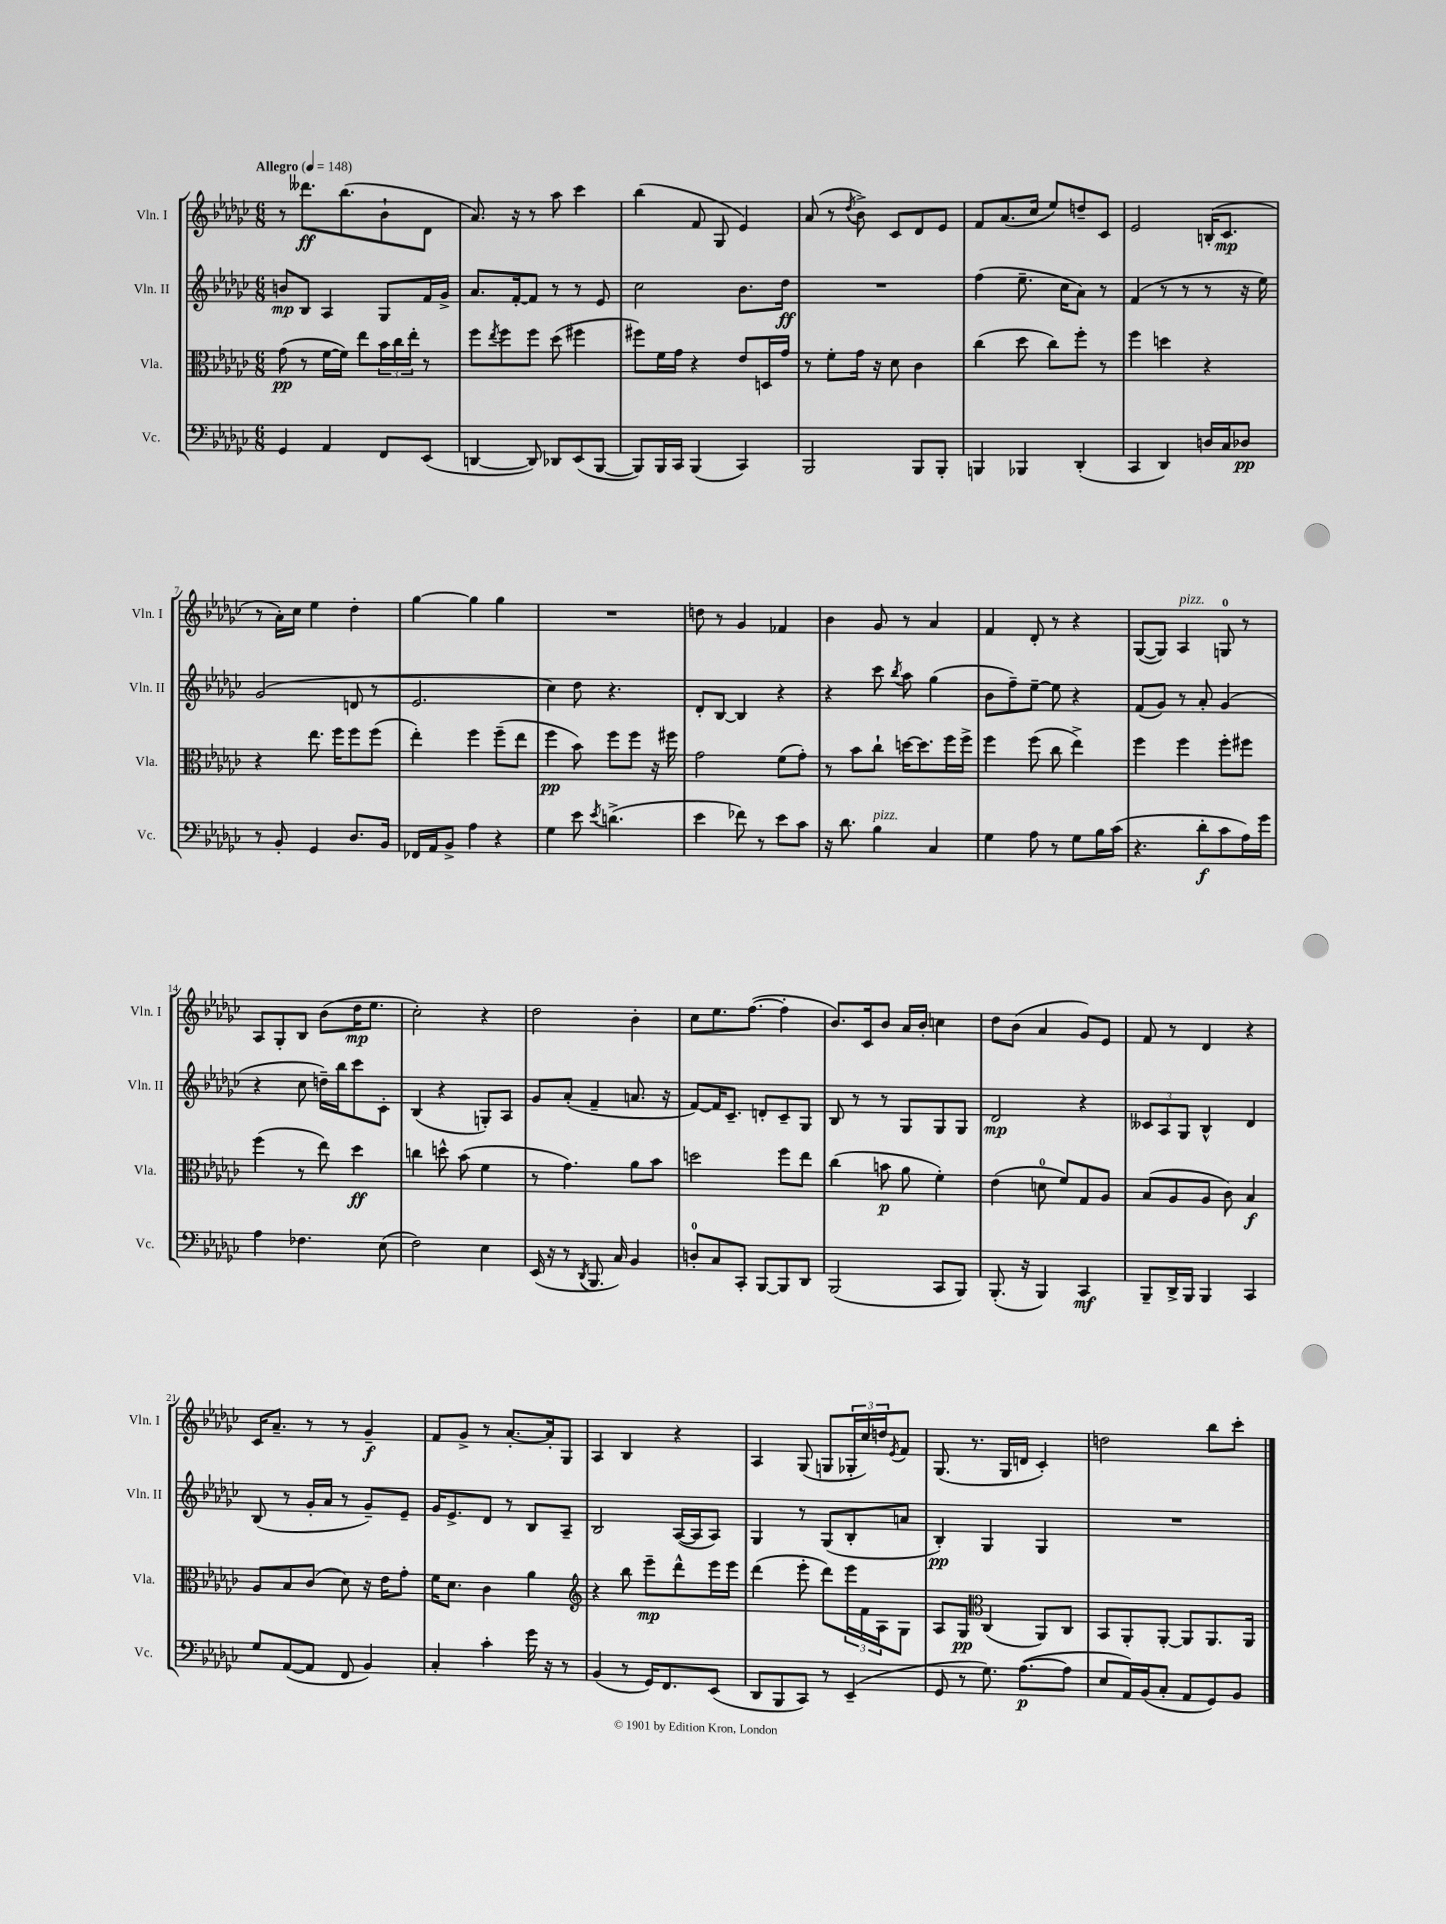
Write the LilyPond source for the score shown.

<<
\new StaffGroup <<
\new Staff = "s0" \with { instrumentName = "Vln. I" shortInstrumentName = "Vln. I" } {
    \clef treble \key ges \major \numericTimeSignature \time 6/8 \tempo "Allegro" 4 = 148
    r8 deses'''8.\ff bes''8.( bes'8-! des'8 |
    aes'8.) r16 r8 aes''8 ces'''4 |
    bes''4( f'8 ges8 ees'4) |
    aes'8( r8 \acciaccatura { des''8 } bes'8->) ces'8 des'8 ees'8 |
    f'8 aes'8.( ces''16 ees''8) d''8-- ces'8 |
    ees'2 b16-.( ces'8.\mp |
    r8 aes'16-.) ces''16 ees''4 des''4-. |
    ges''4~ ges''4 ges''4 |
    R2. |
    d''8 r8 ges'4 fes'4 |
    bes'4 ges'8 r8 aes'4 |
    f'4 des'8-. r8 r4 |
    ges8~( ges8) aes4^\markup { \italic "pizz." } g8-0 r8 |
    aes8 ges8-. bes8 bes'8( des''16\mp ees''8. |
    ces''2-.) r4 |
    des''2 bes'4-. |
    ces''8 ees''8. f''8.~( f''4-. |
    bes'8.) ces'16 bes'8 aes'16 bes'16-. c''4 |
    des''8 bes'8( aes'4 ges'8) ees'8 |
    f'8 r8 des'4 r4 |
    ces'16 aes'8.-- r8 r8 ges'4--\f |
    f'8 ges'8-> r8 aes'8.~-. aes'16-. ges8 |
    aes4 bes4 r4 |
    aes4 ges8( g8 \tuplet 3/2 { ges16-. ces''16) d''16 } \acciaccatura { ees'8 } f'8 |
    ges8.( r8. ges16 d'16 ces'4-.) |
    d''2 bes''8 ces'''8-. \bar "|." |
}
\new Staff = "s1" \with { instrumentName = "Vln. II" shortInstrumentName = "Vln. II" } {
    \clef treble \key ges \major \numericTimeSignature \time 6/8
    b'8\mp bes8 aes4 ges8 f'16 ges'16-> |
    aes'8. f'16~-. f'8 r8 r8 ees'8 |
    ces''2 bes'8. des''16\ff |
    R2. |
    f''4( ees''8.-- ces''16 aes'8) r8 |
    f'4( r8 r8 r8 r16 ees''16) |
    ges'2( d'8 r8 |
    ees'2. |
    ces''4) des''8 r4. |
    des'8-. bes8~ bes4 r4 |
    r4 ces'''8 \acciaccatura { bes''8 } aes''8 ges''4( |
    bes'8 f''8--) ees''8~-- ees''8 r4 |
    f'8( ges'8) r8 aes'8-. ges'4( |
    r4 ces''8 d''16--) bes''16 ces'''8 ces'8-. |
    bes4( r4 g8-.) aes8 |
    ges'8 aes'8-.( f'4-- a'8. r16 |
    f'8~) f'16 ces'8.-- d'8-. ces'8-- ges8 |
    bes8 r8 r8 ges8 ges8 ges8 |
    des'2\mp r4 |
    \tuplet 3/2 { ceses'8 aes8 ges8 } bes4-^ des'4 |
    bes8( r8 ges'16-. aes'16 r8 ges'8--) ees'8-- |
    ges'16 ees'8.-> des'8 r8 bes8 aes8-- |
    bes2 aes16~( aes16 aes8) |
    ges4 r8 ges8( bes8-. a'8 |
    bes4-.\pp) ges4 ges4 |
    R2. \bar "|." |
}
\new Staff = "s2" \with { instrumentName = "Vla." shortInstrumentName = "Vla." } {
    \clef alto \key ges \major \numericTimeSignature \time 6/8
    ges'8\pp( r8 f'16~ f'16) ees''8 \tuplet 3/2 { bes'16 ces''16 ees''16-. } r8 |
    f''8 \acciaccatura { ees''8 } f''8 f''8 des''8( fis''4 |
    fis''8) f'16 ges'16 r4 ees'8 d16 ges'16 |
    r8 f'8-. ges'16 r16 des'8 ces'4 |
    ces''4( des''8 ces''8) f''8-. r8 |
    f''4 d''4 r4 |
    r4 ees''8. f''16 f''8 f''8( |
    ees''4-.) f''4 f''8--( ees''8 |
    f''4\pp bes'8) f''8 f''8 r16 fis''16 |
    ges'2 f'8( ges'8-.) |
    r8 bes'8 ces''8-! d''16~ d''8. f''16 f''16-> |
    f''4 f''8( ces''8 ees''4->) |
    f''4 f''4 f''8-. fis''8 |
    f''4( r8 ees''8) des''4\ff |
    c''4 d''8-^ bes'8( f'4 |
    r8 ges'4.) aes'8 bes'8 |
    d''2 f''8 ees''8 |
    ces''4( b'8\p aes'8 f'4-.) |
    ees'4( d'8-0 f'8) ges8 aes8 |
    bes8( aes8 aes8 ces'8) bes4\f |
    aes8 bes8 ces'8( des'8) r16 ees'16 ges'8-. |
    f'16 des'8. ces'4 aes'4 |
    \clef treble r4 bes''8 ees'''8--\mp des'''8-^ ees'''16 ees'''16 |
    des'''4( ees'''8-. des'''8) \tuplet 3/2 { ees'''16 f'16 aes16 } ges8 |
    aes8 ges8\pp \clef alto ces4( aes,8) ces8 |
    bes,8 aes,8-. aes,8~-. aes,8 aes,8. aes,16 \bar "|." |
}
\new Staff = "s3" \with { instrumentName = "Vc." shortInstrumentName = "Vc." } {
    \clef bass \key ges \major \numericTimeSignature \time 6/8
    ges,4 aes,4 f,8 ees,8( |
    d,4~ d,8) des,8 ees,8( bes,,8~ |
    bes,,8) bes,,16 ces,16 bes,,4( ces,4) |
    bes,,2 bes,,8 bes,,8-. |
    b,,4 bes,,4 des,4-.( |
    ces,4 des,4) d16 ces16 des8\pp |
    r8 bes,8-. ges,4 des8. bes,16 |
    fes,16 aes,16 bes,8-> aes4 r4 |
    ges4 ees'8 \acciaccatura { ees'8 } d'4.->( |
    ees'4 fes'8) r8 ees'8 ces'8 |
    r16 des'8. bes4^\markup { \italic "pizz." } ces4 |
    ges4 aes8 r8 ges8 bes16 ces'16( |
    r4. des'8-.\f ces'8 aes16) ges'16 |
    aes4 fes4. ees8( |
    f2) ees4 |
    ees,16( r16 r8 \acciaccatura { des,8 } bes,,8. ces16) bes,4 |
    d8-0-. ces8 ces,8-. bes,,8~ bes,,8 des,8 |
    bes,,2( ces,8 bes,,8) |
    bes,,8.-.( r16 bes,,4) ces,4\mf |
    bes,,8-- des,16-> bes,,16 bes,,4 ces,4 |
    ges8 aes,8~( aes,8 f,8 bes,4) |
    ces4-. ces'4-. ges'16 r16 r8 |
    bes,4( r8 ges,16) f,8. ees,8( |
    des,8 bes,,8 ces,8) r8 ees,4--( |
    ges,8 r8 ges8.) aes8.~\p( aes8 |
    ees8 aes,16) bes,16( ces8-. aes,8 ges,8) bes,8 \bar "|." |
}
>>
>>
